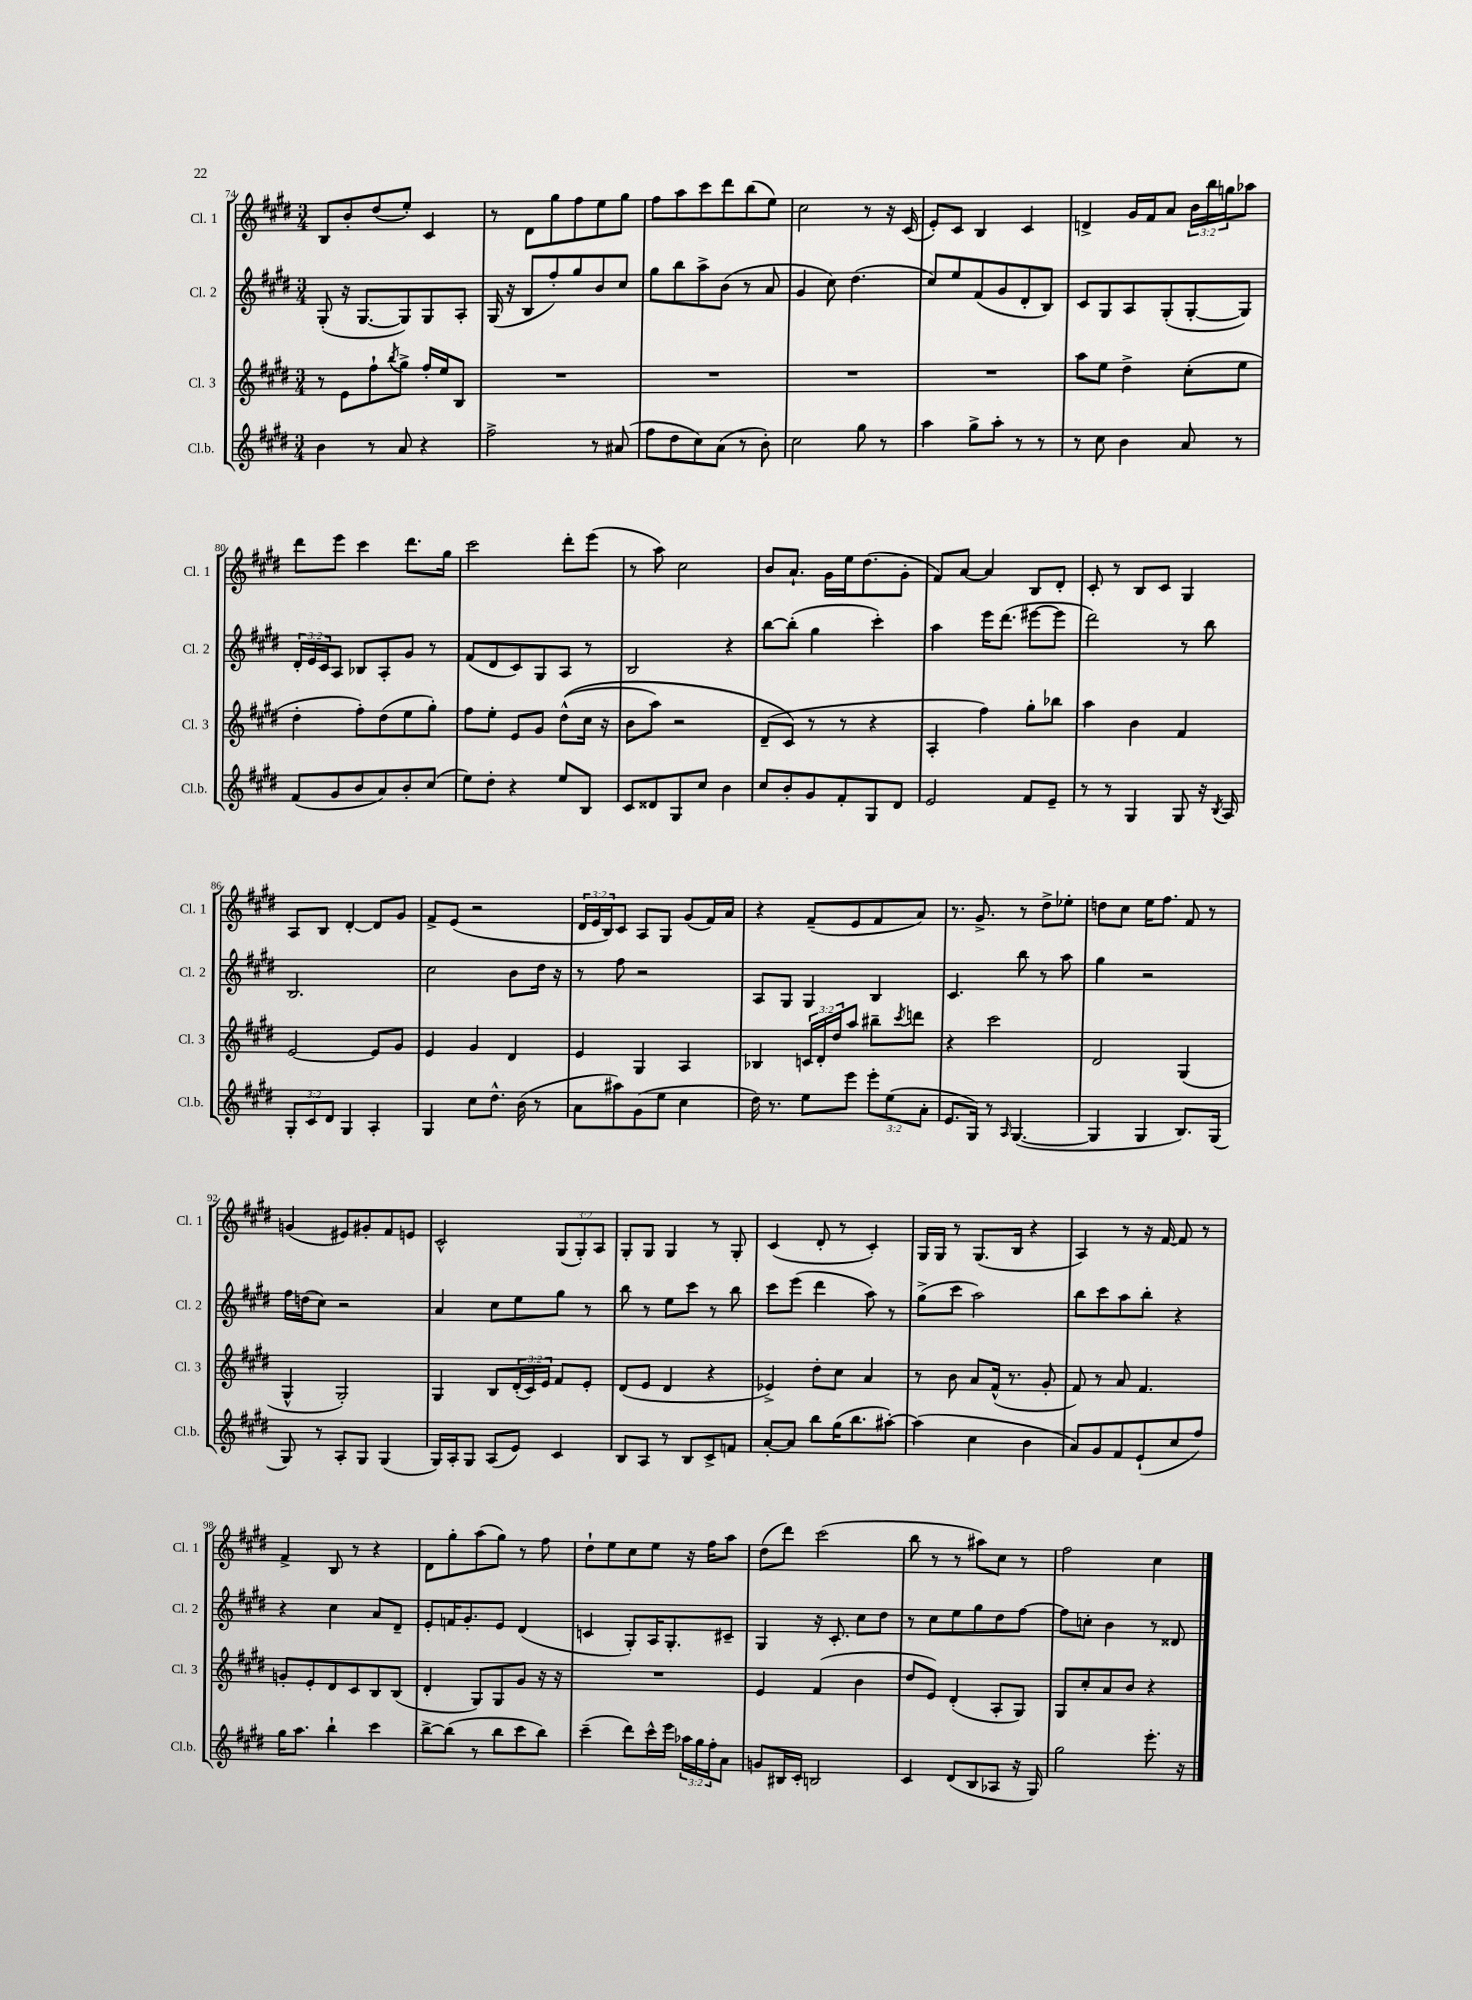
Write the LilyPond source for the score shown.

<<
\new StaffGroup <<
\new Staff = "s0" \with { instrumentName = "Cl. 1" shortInstrumentName = "Cl. 1" } {
    \clef treble \key e \major \numericTimeSignature \time 3/4 \override Staff.TupletNumber.text = #tuplet-number::calc-fraction-text
    b8 b'8-. dis''8( e''8-.) cis'4 |
    r8 dis'8 gis''8 fis''8 e''8 gis''8 |
    fis''8 a''8 cis'''8 dis'''8 b''8( e''8) |
    cis''2 r8 r16 cis'16( |
    e'8-.) cis'8 b4 cis'4 |
    d'4-> gis'16 fis'16 a'8 \tuplet 3/2 { b'16 b''16 g''16 } aes''8 |
    dis'''8 e'''8 cis'''4 dis'''8. gis''16 |
    cis'''2 dis'''8-. e'''8( |
    r8 a''8) cis''2 |
    b'8 a'8.-! gis'16 e''16 dis''8.( gis'8-. |
    fis'8) a'8~ a'4 b8 dis'8-. |
    cis'8-. r8 b8 cis'8 gis4 |
    a8 b8 dis'4~-. dis'8 gis'8 |
    fis'8-> e'8( r2 |
    \tuplet 3/2 { dis'16 e'16 b16) } cis'8 a8 gis8 gis'8( fis'16) a'16 |
    r4 fis'8--( e'8 fis'8 a'8) |
    r8. gis'8.-> r8 dis''8-> ees''8-. |
    d''8 cis''8 e''16 fis''8. fis'8 r8 |
    g'4( eis'8) gis'8-. fis'8 e'8 |
    cis'2-^ \tuplet 3/2 { gis8( gis8-.) a8 } |
    gis8-. gis8 gis4 r8 gis8-. |
    cis'4( dis'8-. r8 cis'4-.) |
    gis16 gis16 r8 gis8.( b16 r4 |
    a4) r8 r16 fis'16~ fis'8 r8 |
    fis'4-> b8 r8 r4 |
    dis'8 gis''8-. a''8( gis''8) r8 fis''8 |
    dis''8-! e''8 cis''8 e''8 r16 fis''16 a''8 |
    dis''8( dis'''8) cis'''2( |
    b''8 r8 r8 ais''8) cis''8 r8 |
    fis''2 cis''4 \bar "|." |
}
\new Staff = "s1" \with { instrumentName = "Cl. 2" shortInstrumentName = "Cl. 2" } {
    \clef treble \key e \major \numericTimeSignature \time 3/4 \override Staff.TupletNumber.text = #tuplet-number::calc-fraction-text
    gis8-.( r16 gis8.~ gis8) gis8 a8-. |
    gis16( r16 b8 fis''8-.) gis''8 b'8 cis''8 |
    gis''8 b''8 a''8-> b'8( r8 a'8 |
    gis'4 cis''8) dis''4.( |
    cis''8) e''8 fis'8( gis'8 dis'8-. b8) |
    cis'8 gis8 a8 gis8-.( gis8~-. gis8) |
    \tuplet 3/2 { dis'16-. e'16 cis'16 } a8 bes8 a8-. gis'8 r8 |
    fis'8( dis'8 cis'8) gis8 a8 r8 |
    b2 r4 |
    b''8~ b''8-.( gis''4 cis'''4-.) |
    a''4 e'''16 dis'''8.( eis'''8~ eis'''8 |
    dis'''2) r8 b''8 |
    b2. |
    cis''2 b'8 dis''16 r16 |
    r8 fis''8 r2 |
    a8 gis8 gis4 b4 |
    cis'4. b''8 r8 a''8 |
    gis''4 r2 |
    fis''16 d''16( cis''8) r2 |
    a'4 cis''8 e''8 gis''8 r8 |
    b''8 r8 e''8 cis'''8 r8 b''8 |
    cis'''8 e'''8( dis'''4 a''8) r8 |
    gis''8->( cis'''8 a''2) |
    b''8 cis'''8 a''8 b''8-. r4 |
    r4 cis''4 a'8 dis'8-- |
    e'8-. f'16 gis'8.-. e'8 dis'4( |
    c'4 gis8-.) a16 gis8.-. cis'8-- |
    gis4 r16 cis'8.-. cis''8 dis''8 |
    r8 cis''8 e''8 gis''8 dis''8 fis''8~ |
    fis''8 c''8-. b'4 r8 disis'8 \bar "|." |
}
\new Staff = "s2" \with { instrumentName = "Cl. 3" shortInstrumentName = "Cl. 3" } {
    \clef treble \key e \major \numericTimeSignature \time 3/4 \override Staff.TupletNumber.text = #tuplet-number::calc-fraction-text
    r8 e'8 fis''8-! \acciaccatura { b''8 } gis''8-> fis''16-. e''16 b8 |
    R2. |
    R2. |
    R2. |
    R2. |
    a''8 e''8 dis''4-> cis''8-.( e''8 |
    dis''4-. fis''8-.) dis''8( e''8 gis''8-.) |
    fis''8 e''8-. e'8 gis'8 dis''8-^(\( cis''16 r16 |
    b'8 a''8) r2 |
    dis'8--( cis'8\) r8 r8 r4 |
    a4-. fis''4) gis''8-. bes''8 |
    a''4 b'4 fis'4 |
    e'2~ e'8 gis'8 |
    e'4 gis'4 dis'4 |
    e'4 gis4 a4 |
    bes4 \tuplet 3/2 { c'16 dis'16-. dis''16 } a''8 bis''8-- \acciaccatura { cis'''8 } d'''8 |
    r4 cis'''2 |
    dis'2 gis4( |
    gis4-^ gis2-.) |
    gis4 b8 \tuplet 3/2 { dis'16-.( cis'16) e'16 } fis'8 e'8-. |
    dis'8( e'8 dis'4 r4 |
    ees'4->) dis''8-. cis''8 a'4 |
    r8 b'8 a'8 fis'16-^( r8. gis'8-. |
    fis'8) r8 a'8 fis'4. |
    g'8-. e'8-. dis'8 cis'8 b8 b8( |
    dis'4-. gis8) gis8 gis'8 r16 r16 |
    R2. |
    e'4 fis'4( b'4 |
    dis''8 e'8) dis'4-.( a8-. gis8) |
    gis8 cis''8-. a'8 b'8 r4 \bar "|." |
}
\new Staff = "s3" \with { instrumentName = "Cl.b." shortInstrumentName = "Cl.b." } {
    \clef treble \key e \major \numericTimeSignature \time 3/4 \override Staff.TupletNumber.text = #tuplet-number::calc-fraction-text
    b'4 r8 a'8 r4 |
    fis''2-> r8 ais'8( |
    fis''8 dis''8 cis''8) a'8( r8 b'8-.) |
    cis''2 gis''8 r8 |
    a''4 gis''8-> a''8-. r8 r8 |
    r8 cis''8 b'4 a'8 r8 |
    fis'8( gis'8 b'8 a'8) b'8-. cis''8( |
    e''8) dis''8-. r4 e''8 b8 |
    cis'8 disis'8 gis8 cis''8 b'4 |
    cis''8 b'8-. gis'8 fis'8-. gis8 dis'8 |
    e'2 fis'8 e'8-- |
    r8 r8 gis4 gis8 r16 \acciaccatura { b8 } a16 |
    \tuplet 3/2 { gis8-. cis'8 dis'8 } gis4 a4-. |
    gis4 cis''8 dis''8.-^ b'16( r8 |
    a'8 ais''8) gis'8( e''8 cis''4 |
    dis''16) r8. e''8 e'''8 \tuplet 3/2 { e'''8-. e''8( a'8-. } |
    e'8. gis16) r8 \grace { a16 } gis4.~( |
    gis4 gis4 b8.) gis16( |
    gis8) r8 a8-. gis8 gis4( |
    gis16) a16-. gis8 a8( e'8) cis'4 |
    b8 a8 r8 b8 cis'8-> f'8 |
    a'8~-. a'8 b''8 gis''16( b''8. ais''8~-.) |
    ais''4( cis''4 b'4 |
    a'8) gis'8 fis'8 e'8-!( cis''8 fis''8) |
    gis''16 a''8. b''4-! cis'''4 |
    b''8~-> b''8( r8 b''8 cis'''8 b''8) |
    cis'''4--( dis'''8) cis'''16-^ e'''16 \tuplet 3/2 { aes''16 gis''16 fis''16-. } a'8 |
    g'8 bis16 cis'16-. b2 |
    cis'4 dis'8( b8 aes8 r16 gis16) |
    gis''2 e'''8.-. r16 \bar "|." |
}
>>
>>
\layout { \context { \Score currentBarNumber = #74 } }
